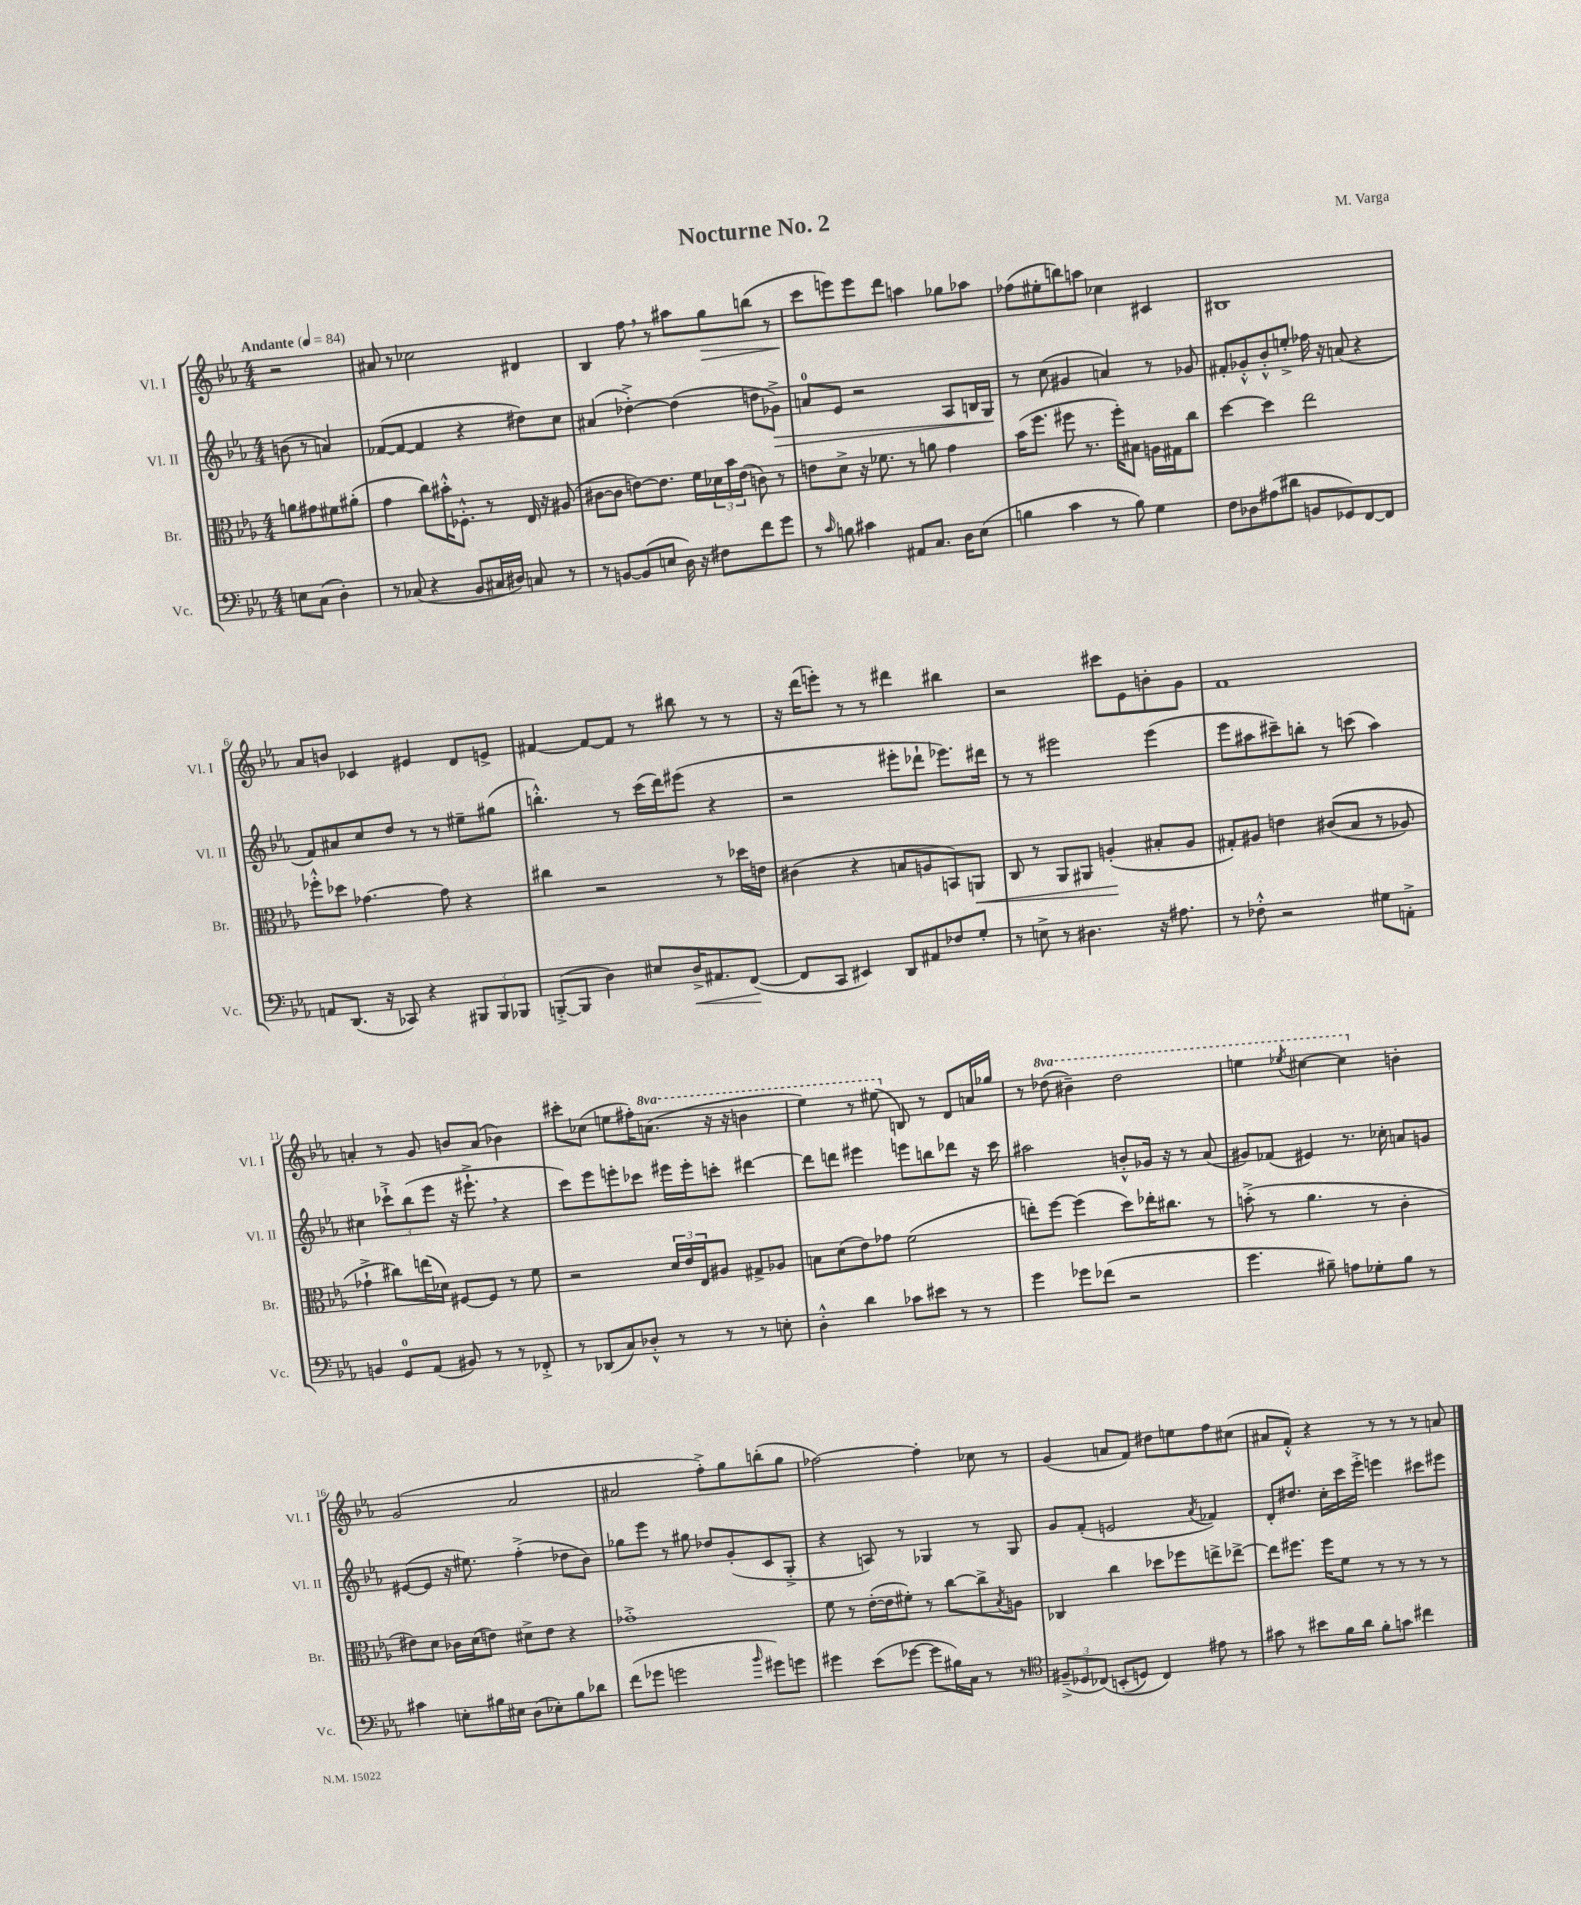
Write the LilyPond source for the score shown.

\header { title = "Nocturne No. 2" composer = "M. Varga" }
<<
\new StaffGroup <<
\new Staff = "s0" \with { instrumentName = "Vl. I" shortInstrumentName = "Vl. I" } {
    \clef treble \key ees \major \numericTimeSignature \time 4/4 \set Staff.ottavationMarkups = #ottavation-simple-ordinals \partial 2 \tempo "Andante" 4 = 84
    r2 |
    ais'8 r8 ces''2 dis'4 |
    bes4 f''8 \breathe r8 ais''8 g''8\> b''8( r8 |
    c'''8\! e'''8) e'''8 d'''8 a''4 ges''8 aes''8 |
    fes''8( eis''8-. b''8) a''8 ces''4 cis'4 |
    bis1 |
    aes'8 b'8 ces'4 eis'4 d'8 e'8-> |
    fis'4~ fis'8~ fis'8 r8 bis''8 r8 r8 |
    r16 d'''16( e'''8-.) r8 r8 dis'''4 bis''4 |
    r2 cis'''8 ees'8 b'8-. g'8 |
    f'1 |
    a'4-. r8 g'8 b'8 a'8( bes'4) |
    cis'''8-. ces''8( e''8 fis''16-.) \ottava #1 a''8.( r16 r16 b''4 |
    ees'''4) r8 eis'''8( \ottava #0 b8) r8 d'8 a'16 ges''16 |
    r8 \ottava #1 des'''8( bis''4--) des'''2 |
    e'''4 \acciaccatura { ees'''8 } cis'''4~ cis'''4 \ottava #0 b'4-. |
    g'2( aes'2 |
    ais'2 f''8-.->) g''8 b''8-.( g''8 |
    fes''2~) fes''4-. ces''8 r8 |
    g'4( a'8 f'8) dis''8 e''8 f''8 cis''8( |
    ais'8 f'8-.-^) r4 r8 r8 r8 a'8 \bar "|." |
}
\new Staff = "s1" \with { instrumentName = "Vl. II" shortInstrumentName = "Vl. II" } {
    \clef treble \key ees \major \numericTimeSignature \time 4/4 \partial 2
    b'8( r8 a'4) |
    fes'8~( fes'8~ fes'4 r4 dis''8) c''8 |
    ais'4( des''4~-.->) des''4( d''8 ges'8->\>) |
    a'8-0 ees'8 r2 aes8 b16 g16\! |
    r8 c''8( gis'4 a'4) r8 ges'8 |
    fis'8-. ges'8-.-^ bes'8-.-^ e''8-.-> fes''16 r16 a'8( r4 |
    f'8) ais'8 c''8 d''8 r8 r8 eis''8-- gis''8( |
    b''4.-.-^) r8 c'''16( d'''16) eis'''8( r4 |
    r2 eis'''8-. des'''8-! ees'''8.) dis'''16 |
    r8 r8 eis'''2 eis'''4( |
    ees'''8 ais''8 cis'''8--) b''8-. r8 c'''8( ais''4) |
    cis''4 \tuplet 3/2 { ces'''8-!-> bes''8( ees'''8 } r16 eis'''8.-!-> \breathe r4 |
    c'''8) ees'''8 e'''8-. ces'''8 eis'''16 eis'''16-. c'''8-. dis'''4~ |
    dis'''8 d'''8 eis'''4 e'''8 b''8 des'''8 r16 c'''16 |
    ais''2 b'8-.-^ ges'16 r16 r8 aes'8( |
    gis'8) fes'8( eis'4) r8. ces''16-. a'8 g'8 |
    eis'8~( eis'8 r16 eis''8.) f''4-.->( des''8 bes'8) |
    ges''8 ees'''8 r8 gis''8 des''8 g'8-.( c'8 g8-.-> |
    r4 a8) r8 ges4 r8 ges8 |
    g'8 f'8-.( e'2 \acciaccatura { aes'8 } fes'4) |
    d'8-. dis''8. c''16-. c'''16 ees'''16-.-> e'''4 cis'''8 eis'''8 \bar "|." |
}
\new Staff = "s2" \with { instrumentName = "Br." shortInstrumentName = "Br." } {
    \clef alto \key ees \major \numericTimeSignature \time 4/4 \partial 2
    a'8 gis'8 fis'8 ais'8-.( |
    g'4 c''8) bis'16-.-^ fes8.-.-^ r8 ees16 r16 ais8( |
    cis'8~ cis'8 e'8~) e'8. f'16 \tuplet 3/2 { des'16 bes'16 e'16( } c'8) r8 |
    e'8 d'8-> r16 fes'8. r8 a'8 g'4 |
    bes'16( f''8. fis''8 r8. fis''16-.) bis8 a16 gis16 c''8 |
    d''4~ d''4 ees''2 |
    fes''8-.-^ des''8 ges'4.~ ges'8 r4 |
    cis''4 r2 r8 des''16 e'16 |
    cis'4( r4 b8 a8 b,8) a,8\< |
    c8 r8 aes,8 ais,8 a4-.\!( bis8-. a8 |
    gis8-.) ais8 e'4 cis'8(\( bes8 r8 aes8) |
    ges'4-!-> cis''8\) e''16( des'16) fis8~ fis8 r8 f'8 |
    r2 \tuplet 3/2 { d'16 ees'16 ees16 } ais8 gis8-> aes8 |
    b8 d'8( ees'8) ges'8 f'2( |
    e''8-.) f''8~ f''4( d''8) ees''16-. cis''8. r8 |
    b'8-.->( r8 aes'4. r8 c'4-. |
    eis'8) d'8 ces'16 d'16( e'8) dis'8-> e'8 r4 |
    ges'1-.-> |
    f'8 r8 ees'16~-.( ees'16 fis'8-.) r8 c''8~ c''8-> \acciaccatura { bes8 } a8 |
    ces4 c''4 des''8 fes''8 e''8-> ees''8~-> |
    ees''8 fis''8. fis''16 f'8 r8 r8 r8 r8 \bar "|." |
}
\new Staff = "s3" \with { instrumentName = "Vc." shortInstrumentName = "Vc." } {
    \clef bass \key ees \major \numericTimeSignature \time 4/4 \partial 2
    e8 c8( d4-.) |
    r8 ces8( r4 bes,8 cis16 dis16) c8 r8 |
    r8 b,8~ b,8( e8 d16) r16 fis8 f'8 g'8 |
    r8 \grace { c'16 } b8 cis'4 ais,8 c8. d16 ees8( |
    b4 c'4 r8 b8) g4 |
    f8 des8 ais8( dis'8 b,8 ges,8) f,8~ f,8 |
    a,8 d,8.( r16 ces,8) r4 \tuplet 3/2 { bis,,8 bis,,8 bes,,8 } |
    b,,8~-.->( b,,8 d4) eis8 d16->\< ais,8. f,8~\!( |
    f,8 c,8 eis,4) d,8 ais,8 fes8 g8-. |
    r8 e8-> r8 dis4. r16 ais8. |
    r8 fes8-.-^ r2 gis8 a,8-.-> |
    b,4 g,8-0 aes,8( bis,8) r8 r8 fes,8-.-> |
    r8 des,8( c8) des8-.-^ r8 r8 r8 e8-. |
    d4-.-^ d'4 ces'8 eis'8 r8 r8 |
    g'4 ges'8 fes'8( r2 |
    g'4. bis8--) a8 ges8-. bis8 r8 |
    cis'4 e8-. bis16 eis16 d8( ees8-.) bis8 des'8 |
    f'8( ges'8 g'2 \grace { bes'16 } gis'8) g'8 |
    gis'4 ees'8( ges'8~ ges'8 bis16) c16 r8 r8 |
    \clef tenor \tuplet 3/2 { fis8--->( des8 ces8)\( } b,8-.( d8) ces4\) eis'8 r8 |
    gis'8 r8 bis'8 f'16 aes'16 f'8-. g'8 cis''4 \bar "|." |
}
>>
>>
